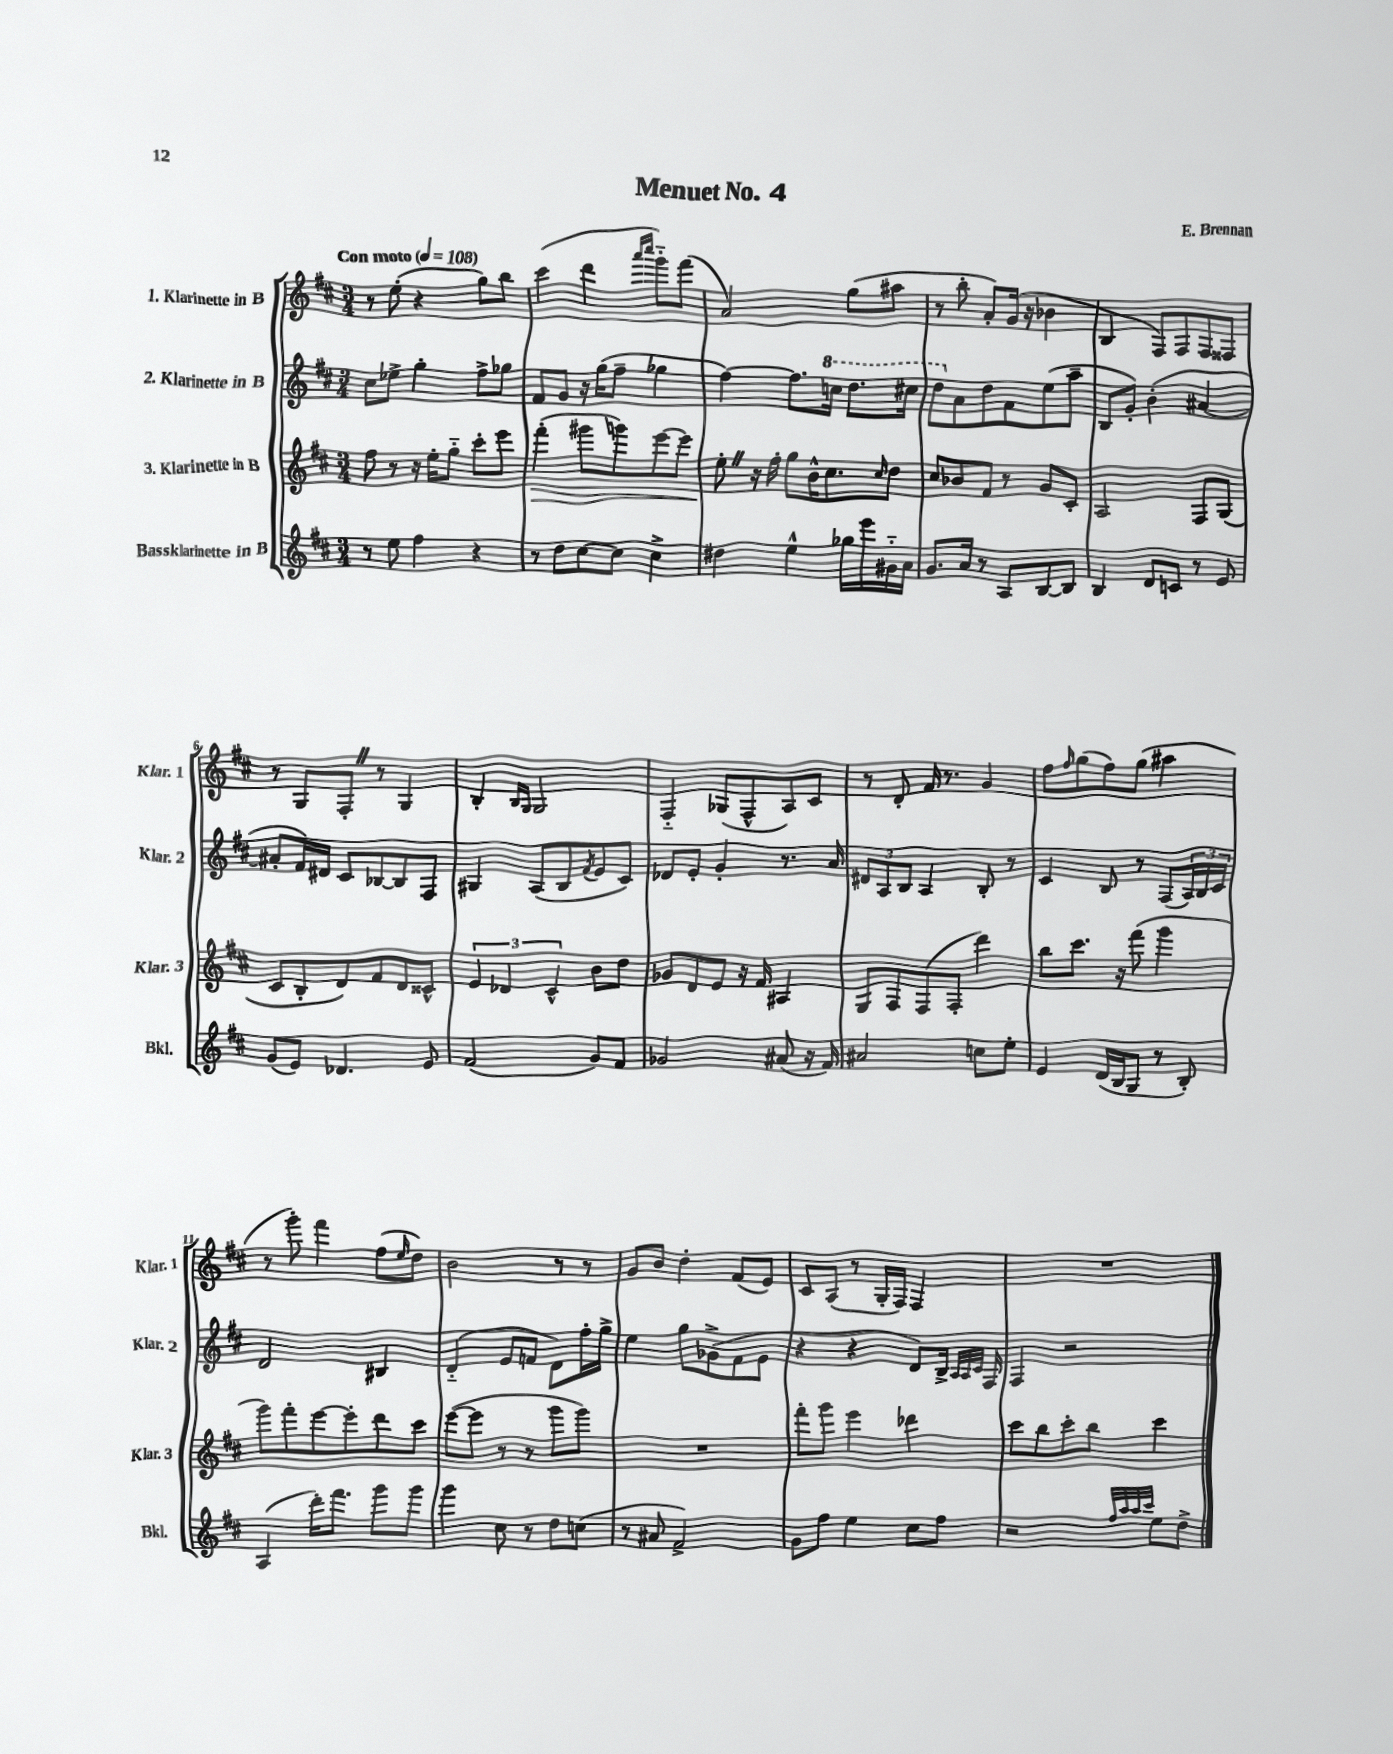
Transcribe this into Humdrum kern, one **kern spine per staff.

**kern	**kern	**dynam	**kern	**kern
*part4	*part3	*part3	*part2	*part1
*staff4	*staff3	*staff3	*staff2	*staff1
*I"Bassklarinette in B	*I"3. Klarinette in B	*	*I"2. Klarinette in B	*I"1. Klarinette in B
*I'Bkl.	*I'Klar. 3	*	*I'Klar. 2	*I'Klar. 1
*clefG2	*clefG2	*	*clefG2	*clefG2
*k[f#c#]	*k[f#c#]	*	*k[f#c#]	*k[f#c#]
*M3/4	*M3/4	*	*M3/4	*M3/4
*MM108	*MM108	*	*MM108	*MM108
=1	=1	=1	=1	=1
!	!	!	!	!LO:TX:a:B:t=Con moto
8r	8ff#\	.	8cc#\L	8r
8ee\	8r	.	8ee-X^\J	(8ee'\
4ff#\	16r	.	4gg'\	4r
.	16ee'\KL	.	.	.
.	8gg\J	.	.	.
4r	8ccc#'\L	.	8ff#^\L	8gg\L)
.	8eee\J	.	8gg-X\J	8bb\J
=2	=2	=2	=2	=2
!	!	!LO:HP:b	!	!
8r	(4fff#'\	>	8f#/L	(4ccc#\
8dd\L	.	.	8g/J	.
[8cc#\	8ggg#X\L	.	16r	4ddd\
.	.	.	(16gg\KL	.
8cc#\J]	8gggn\)	.	8ff#~\J	.
.	.	.	.	16qqaaa/LL
.	.	.	.	16qqcccc#/JJ
4cc#^\	[8eee\	.	4gg-X\	8ggg\L)
.	8eee\J]	.	.	(8fff#\J
=3	=3	=3	=3	=3
4dd#X\	8ee'Z\	.	[4ff#\)	2a/)
.	16r	]	.	.
.	16ff#'\	.	.	.
4ee^^\	8gg\L	.	8.ff#\L]	.
.	16b^^\K	.	.	.
*	*	*	*8va	*
.	8.cc#\	.	16cccn\Jk	.
16gg-X\LL	.	.	8.ddd\L	(8gg\L
16eee\	.	.	.	.
.	16qqcc#/	.	.	.
16g#X\	8dd\J	.	.	8aa#X\J
16a\JJ	.	.	16ccc#X\Jk	.
=4	=4	=4	=4	=4
8.g/L	8cc#/L	.	8ddd\L	8r
*	*	*	*X8va	*
.	8b-X/	.	8a\	8bb'\
16a/Jk	.	.	.	.
8r	8f#/J	.	8dd\	8a'/L)
8A/L	8r	.	8f#\	(16g/Jk
.	.	.	.	16r
[8B/	8g/L	.	(8ee\	4b-X\
8B/J]	8c#'/J	.	8aa~\J	.
=5	=5	=5	=5	=5
4B/	2A/	.	8B/L	4B/
.	.	.	8g'/J)	.
8d/L	.	.	(4b'\	8F#/L)
8cn/J	.	.	.	8F#/
8r	8F#/L	.	[4a#X/	8F#/
8e/	(8G/J	.	.	8F##X/J
!!LO:LB:g=z
=6	=6	=6	=6	=6
(8g/L	8c#/L	.	8a#X'/L]	8r
8e/J)	8B'/	.	16f#/L)	8G/L
.	.	.	16d#X/JJ	.
4.d-X/	8d/)	.	8c#/L	8F#'Z/J
.	8f#/	.	[8B-X/	8r
.	8d/	.	8B-/]	4G/
8e/	8c##X^^/J	.	8F#/J	.
=7	=7	=7	=7	=7
(2f#/	6e/	.	4G#X/	4B'/
.	6d-X/	.	.	.
.	.	.	.	16qqB/LL
.	.	.	.	16qqG/JJ
.	.	.	(8A/L	2G/
.	6c#^^/	.	.	.
.	.	.	8B/	.
.	.	.	8qf#/	.
8g/L)	8b\L	.	8e/	.
8f#/J	8dd\J	.	8c#/J)	.
=8	=8	=8	=8	=8
2g-X/	8g-X/L	.	8d-X/L	4F#/
.	8d/	.	8e'/J	.
.	8e/J	.	4g'/	(8G-X/L
.	16r	.	.	8F#^^/
.	16f#/	.	.	.
(8a#X/	4A#X/	.	8.r	8A/)
16r	.	.	.	8c#/J
16f#/)	.	.	16a/	.
=9	=9	=9	=9	=9
2a#X/	8G/L	.	12d#X/L	8r
.	.	.	12A/	.
.	8F#/	.	.	8d'/
.	.	.	12B/J	.
.	(8F#/	.	4A/	16f#/
.	.	.	.	8.r
.	8F#'/J	.	.	.
8ccn\L	4ddd\)	.	8B'/	4g/
8ee'\J	.	.	8r	.
=10	=10	=10	=10	=10
4e/	8bb\L	.	4c#/	8ff#\L
.	.	.	.	16qqff#/
.	8.ccc#\J	.	.	(8gg\
(16d/LL	.	.	8B/	8ff#\)
16B/J	16r	.	.	.
8G/J	(8fff#\	.	8r	(8gg\J
8r	4ggg\	.	(8F#/L	4aa#X\
8B'/)	.	.	24A/L)	.
.	.	.	24B/	.
.	.	.	24c#/JJ	.
!!LO:LB:g=z
=11	=11	=11	=11	=11
(4A/	8ggg\L)	.	2d/	8r
.	8fff#'\	.	.	8ggg'\)
16ddd'\KL)	[8eee\	.	.	4fff#\
8.fff#\J	.	.	.	.
.	8eee'\]	.	.	.
8ggg\L	8ddd\	.	4B#X/	(8ff#\L
.	.	.	.	16qqee/
8ggg\J	8ccc#\J	.	.	8dd\J)
=12	=12	=12	=12	=12
4ggg\	([8eee\L	.	(4d/	2b\
.	8eee\J]	.	.	.
8cc#\	8r	.	8e/L	.
8r	8r	.	8fn/J	.
8dd\L	8ggg\L	.	8d\L)	8r
(8ccn\J	8ggg\J)	.	16ff#'\L	8r
.	.	.	16gg^\JJ	.
=13	=13	=13	=13	=13
8r	2.r	.	4ee\	8g/L
8a#X/	.	.	.	8b/J
2f#^/)	.	.	8gg\L	4dd'\
.	.	.	(8g-X^\	.
.	.	.	8f#\	(8f#/L
.	.	.	8e\J	8e/J)
=14	=14	=14	=14	=14
8g\L	8fff#'\L	.	4r	8c#/L
8ff#\J	8ggg\J	.	.	(8A/J
4ee\	4eee\	.	4r	8r
.	.	.	.	16G'/LL
.	.	.	.	16F#/JJ)
8cc#\L	4ddd-X\	.	8d/L)	4F#/
8ff#\J	.	.	16B^/Jk	.
.	.	.	32qqA/LLL	.
.	.	.	32qqA/	.
.	.	.	32qqc#/JJJ	.
.	.	.	16F#/	.
=15	=15	=15	=15	=15
2r	8ccc#\L	.	4F#/	2.r
.	8bb\	.	.	.
.	8ccc#'\	.	2r	.
.	8bb\J	.	.	.
32qqff#/LLL	.	.	.	.
32qqaa/	.	.	.	.
32qqaa/	.	.	.	.
32qqccc#/JJJ	.	.	.	.
8ee\L	4ccc#\	.	.	.
8dd^\J	.	.	.	.
==	==	==	==	==
*-	*-	*-	*-	*-
